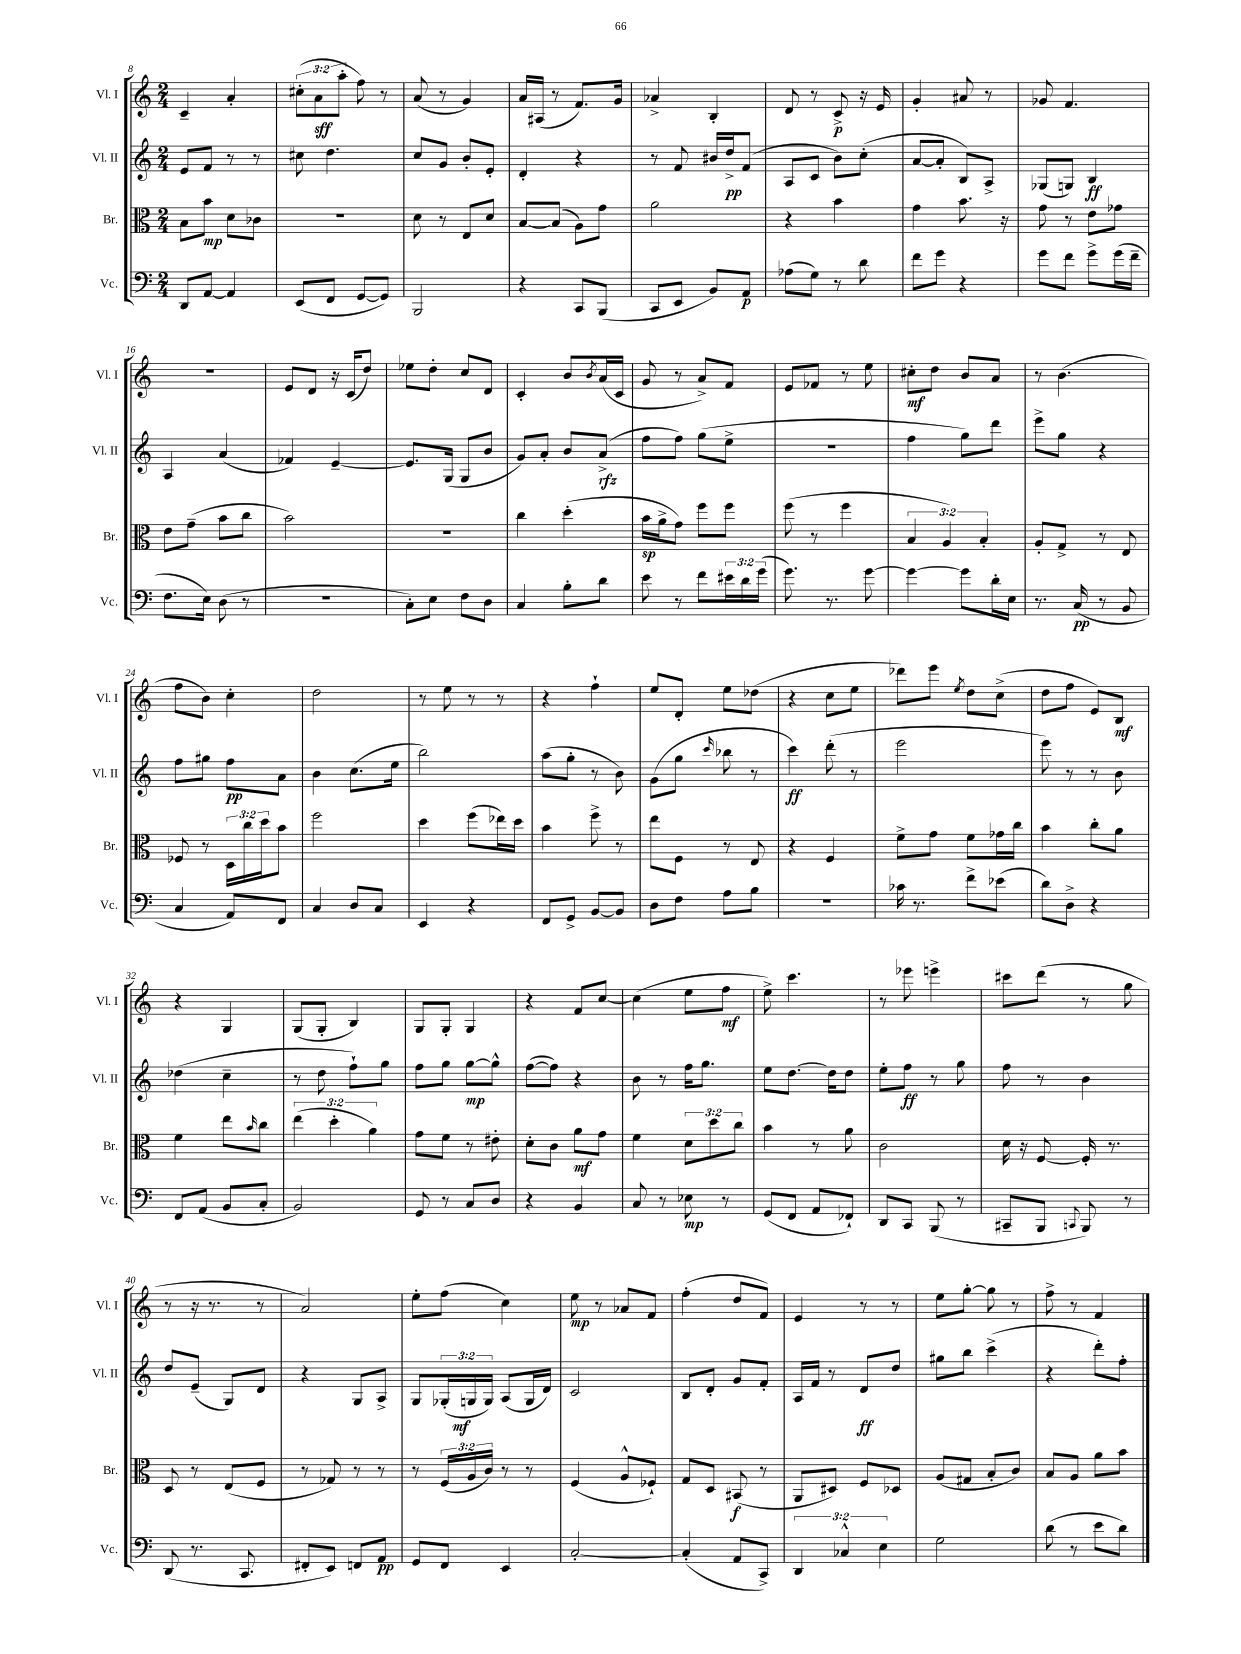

**kern	**dynam	**kern	**dynam	**kern	**dynam	**kern	**dynam
*part4	*part4	*part3	*part3	*part2	*part2	*part1	*part1
*staff4	*staff4	*staff3	*staff3	*staff2	*staff2	*staff1	*staff1
*I"Vc.	*	*I"Br.	*	*I"Vl. II	*	*I"Vl. I	*
*I'Vc.	*	*I'Br.	*	*I'Vl. II	*	*I'Vl. I	*
*clefF4	*	*clefC3	*	*clefG2	*	*clefG2	*
*k[]	*	*k[]	*	*k[]	*	*k[]	*
*M2/4	*	*M2/4	*	*M2/4	*	*M2/4	*
=8	=8	=8	=8	=8	=8	=8	=8
8DD/L	.	8B\L	.	8e/L	.	4c~/	.
[8AA/J	.	8b\J	mp	8f/J	.	.	.
4AA/]	.	8d\L	.	8r	.	4a'/	.
.	.	8c-X\J	.	8r	.	.	.
=9	=9	=9	=9	=9	=9	=9	=9
(8EE/L	.	2r	.	8cc#X\	.	(12cc#X'\L	.
.	.	.	.	.	.	12a\	sff
8FF/J	.	.	.	4.dd\	.	.	.
.	.	.	.	.	.	12aa'\J	.
[8GG/L	.	.	.	.	.	8ff\)	.
8GG/J])	.	.	.	.	.	8r	.
=10	=10	=10	=10	=10	=10	=10	=10
2BBB/	.	8d\	.	8cc/L	.	(8a/	.
.	.	8r	.	8g/J	.	8r	.
.	.	8E/L	.	8b'/L	.	4g/)	.
.	.	8d/J	.	8e'/J	.	.	.
=11	=11	=11	=11	=11	=11	=11	=11
4r	.	[8B/L	.	4d'/	.	16a/LL	.
.	.	.	.	.	.	(16A#X/JJ	.
.	.	(8B/J]	.	.	.	8r	.
8CC/L	.	8A\L)	.	4r	.	8.f/L)	.
(8BBB/J	.	8g\J	.	.	.	.	.
.	.	.	.	.	.	16g/Jk	.
=12	=12	=12	=12	=12	=12	=12	=12
8CC/L	.	2a\	.	8r	.	4a-X^/	.
8EE/J	.	.	.	8f/	.	.	.
8BB/L)	.	.	.	16b#X/LL	.	4B'/	.
.	.	.	.	16dd^/J	pp	.	.
8AA/J	p	.	.	(8f/J	.	.	.
=13	=13	=13	=13	=13	=13	=13	=13
(8A-X\L	.	4r	.	8A/L	.	8d/	.
8G\J)	.	.	.	8c/J	.	8r	.
8r	.	4b\	.	8b\L)	.	8c^/	p
8d\	.	.	.	(8cc'\J	.	16r	.
.	.	.	.	.	.	16e/	.
=14	=14	=14	=14	=14	=14	=14	=14
8f\L	.	4g\	.	[8a/L	.	4g'/	.
8g\J	.	.	.	8a'/J]	.	.	.
4r	.	8.b\	.	8B/L)	.	8a#X/	.
.	.	.	.	8A^/J	.	8r	.
.	.	16r	.	.	.	.	.
=15	=15	=15	=15	=15	=15	=15	=15
8g\L	.	8g\	.	(8G-X/L	.	8g-X/	.
8f\J	.	8r	.	8Gn/J)	.	4.f/	.
8g^\L	.	8e\L	.	4B/	ff	.	.
(16g\L	.	8g-X\J	.	.	.	.	.
16f~\JJ	.	.	.	.	.	.	.
!!LO:LB:g=z
=16	=16	=16	=16	=16	=16	=16	=16
8.F\L	.	8e\L	.	4A/	.	2r	.
.	.	(8g~\J	.	.	.	.	.
16E\Jk)	.	.	.	.	.	.	.
(8D\	.	8b\L	.	(4a/	.	.	.
8r	.	8cc\J	.	.	.	.	.
=17	=17	=17	=17	=17	=17	=17	=17
2r	.	2b\)	.	4f-X/)	.	8e/L	.
.	.	.	.	.	.	8d/J	.
.	.	.	.	[4e~/	.	16r	.
.	.	.	.	.	.	(16c/KL	.
.	.	.	.	.	.	8dd/J)	.
=18	=18	=18	=18	=18	=18	=18	=18
8C'\L)	.	2r	.	8.e/L]	.	8ee-X\L	.
8E\J	.	.	.	.	.	8dd'\J	.
.	.	.	.	(16G/Jk	.	.	.
8F\L	.	.	.	8G/L	.	8cc/L	.
8D\J	.	.	.	8b/J	.	8d/J	.
=19	=19	=19	=19	=19	=19	=19	=19
4C/	.	4cc\	.	8g/L)	.	4c'/	.
.	.	.	.	8a'/J	.	.	.
8B'\L	.	(4dd'\	.	8b/L	.	8b/L	.
.	.	.	.	.	.	8qb/	.
8d\J	.	.	.	(8a^/J	rfz	(16a/L	.
.	.	.	.	.	.	16c/JJ	.
=20	=20	=20	=20	=20	=20	=20	=20
8e\	.	16b\LL	sp	8ff\L	.	8g/	.
.	.	16a^\J	.	.	.	.	.
8r	.	8g\J)	.	8ff\J)	.	8r	.
8f\L	.	8ff\L	.	(8gg\L	.	8a^/L)	.
24e#X\L	.	8ff\J	.	8ee^\J	.	8f/J	.
24d\	.	.	.	.	.	.	.
(24g\JJ	.	.	.	.	.	.	.
=21	=21	=21	=21	=21	=21	=21	=21
8.g\)	.	(8ff\	.	2r	.	8e/L	.
.	.	8r	.	.	.	8f-X/J	.
8.r	.	.	.	.	.	.	.
.	.	4ff\	.	.	.	8r	.
[8g\	.	.	.	.	.	8ee\	.
=22	=22	=22	=22	=22	=22	=22	=22
4g\_	.	6B/	.	4ff\	.	8cc#X'\L	mf
.	.	.	.	.	.	8dd\J	.
.	.	6A/)	.	.	.	.	.
8g\L]	.	.	.	8gg\L)	.	8b/L	.
.	.	6B'/	.	.	.	.	.
16d'\L	.	.	.	8ddd\J	.	8a/J	.
16E\JJ	.	.	.	.	.	.	.
=23	=23	=23	=23	=23	=23	=23	=23
8.r	.	8A'/L	.	8eee^\L	.	8r	.
.	.	8G^/J	.	8gg\J	.	(4.b\	.
(16C/	pp	.	.	.	.	.	.
8r	.	8r	.	4r	.	.	.
8BB/	.	8E/	.	.	.	.	.
!!LO:LB:g=z
=24	=24	=24	=24	=24	=24	=24	=24
4C/	.	8F-X/	.	8ff\L	.	8ff\L	.
.	.	8r	.	8gg#X\J	.	8b\J)	.
8AA/L)	.	24D\LL	.	8ff\L	pp	4cc'\	.
.	.	24cc\	.	.	.	.	.
.	.	24dd\J	.	.	.	.	.
8FF/J	.	8b\J	.	8a\J	.	.	.
=25	=25	=25	=25	=25	=25	=25	=25
4C/	.	2ff\	.	4b\	.	2dd\	.
8D/L	.	.	.	(8.cc\L	.	.	.
8C/J	.	.	.	.	.	.	.
.	.	.	.	16ee\Jk	.	.	.
=26	=26	=26	=26	=26	=26	=26	=26
4EE/	.	4dd\	.	2bb\)	.	8r	.
.	.	.	.	.	.	8ee\	.
4r	.	(8ff\L	.	.	.	8r	.
.	.	16ee-X\L)	.	.	.	8r	.
.	.	16dd\JJ	.	.	.	.	.
=27	=27	=27	=27	=27	=27	=27	=27
8FF/L	.	4b\	.	(8aa\L	.	4r	.
8GG^/J	.	.	.	8gg'\J	.	.	.
[8BB/L	.	8ff^\	.	8r	.	4ff`\	.
8BB/J]	.	8r	.	8b\)	.	.	.
=28	=28	=28	=28	=28	=28	=28	=28
8D\L	.	8ee\L	.	(8g\L	.	8ee/L	.
8F\J	.	8F\J	.	8gg\J	.	8d'/J	.
.	.	.	.	16qqccc/	.	.	.
8A\L	.	8r	.	8bb-X\	.	8ee\L	.
8B\J	.	8E/	.	8r	.	(8dd-X\J	.
=29	=29	=29	=29	=29	=29	=29	=29
2r	.	4r	.	4ccc\)	ff	4r	.
.	.	4F/	.	(8ddd'\	.	8cc\L	.
.	.	.	.	8r	.	8ee\J	.
=30	=30	=30	=30	=30	=30	=30	=30
16c-X\	.	8f^\L	.	2eee\	.	8ddd-X\L)	.
8.r	.	.	.	.	.	.	.
.	.	8g\J	.	.	.	8eee\J	.
.	.	.	.	.	.	8qee/	.
8f^\L	.	8f\L	.	.	.	8dd\L	.
(8e-X\J	.	16g-X\L	.	.	.	(8cc^\J	.
.	.	16cc\JJ	.	.	.	.	.
=31	=31	=31	=31	=31	=31	=31	=31
8d\L)	.	4b\	.	8eee\)	.	8dd\L	.
8D^\J	.	.	.	8r	.	8ff\J	.
4r	.	8cc'\L	.	8r	.	8e/L)	.
.	.	8a\J	.	8b\	.	8B/J	mf
!!LO:LB:g=z
=32	=32	=32	=32	=32	=32	=32	=32
8FF/L	.	4f\	.	(4dd-X\	.	4r	.
(8AA/J	.	.	.	.	.	.	.
8BB/L	.	8ee\L	.	4cc~\	.	4G/	.
.	.	16qqb/	.	.	.	.	.
8C'/J	.	8cc\J	.	.	.	.	.
=33	=33	=33	=33	=33	=33	=33	=33
2BB/)	.	(6ee\	.	8r	.	(8G/L	.
.	.	.	.	8dd\	.	8G'/J	.
.	.	6dd'\	.	.	.	.	.
.	.	.	.	8ff`\L)	.	4B/)	.
.	.	6a\)	.	.	.	.	.
.	.	.	.	8gg\J	.	.	.
=34	=34	=34	=34	=34	=34	=34	=34
8GG/	.	8g\L	.	8ff\L	.	8G/L	.
8r	.	8f\J	.	8gg\J	.	8G'/J	.
8C/L	.	8r	.	[8gg\L	mp	4G/	.
8D/J	.	8e#X'\	.	8gg^^\J]	.	.	.
=35	=35	=35	=35	=35	=35	=35	=35
4r	.	8d'\L	.	([8ff\L	.	4r	.
.	.	8c\J	.	8ff\J])	.	.	.
4BB/	.	8a\L	mf	4r	.	8f/L	.
.	.	8g\J	.	.	.	[8cc/J	.
=36	=36	=36	=36	=36	=36	=36	=36
8C/	.	4f\	.	8b\	.	(4cc\]	.
8r	.	.	.	8r	.	.	.
8E-X\	mp	12d\L	.	16ff\KL	.	8ee\L	.
.	.	.	.	8.gg\J	.	.	.
.	.	12dd\	.	.	.	.	.
8r	.	.	.	.	.	8ff\J	mf
.	.	12cc\J	.	.	.	.	.
=37	=37	=37	=37	=37	=37	=37	=37
(8GG/L	.	4b\	.	8ee\L	.	8ee^\)	.
8FF/J	.	.	.	[8.dd\J	.	4.ccc\	.
8AA/L	.	8r	.	.	.	.	.
.	.	.	.	16dd\KL]	.	.	.
8FF-X`/J)	.	8a\	.	8dd\J	.	.	.
=38	=38	=38	=38	=38	=38	=38	=38
8DD/L	.	2c\	.	8ee'\L	.	8r	.
8CC/J	.	.	.	8ff\J	ff	8eee-X\	.
(8BBB/	.	.	.	8r	.	4eeen^\	.
8r	.	.	.	8gg\	.	.	.
=39	=39	=39	=39	=39	=39	=39	=39
8CC#X~/L	.	16d\	.	8ff\	.	8ccc#X\L	.
.	.	16r	.	.	.	.	.
8BBB/J	.	[8F/	.	8r	.	(8ddd\J	.
8qqCCn/	.	.	.	.	.	.	.
8BBB/)	.	16F'/]	.	4b\	.	8r	.
.	.	8.r	.	.	.	.	.
8r	.	.	.	.	.	8gg\	.
!!LO:LB:g=z
=40	=40	=40	=40	=40	=40	=40	=40
(8DD/	.	8D/	.	8dd/L	.	8r	.
8.r	.	8r	.	(8e~/J	.	16r	.
.	.	.	.	.	.	8.r	.
.	.	(8E/L	.	8G/L)	.	.	.
8.CC/	.	.	.	.	.	.	.
.	.	8F/J	.	8d/J	.	8r	.
=41	=41	=41	=41	=41	=41	=41	=41
8FF#X'/L	.	8r	.	4r	.	2a/)	.
8EE/J)	.	8G-X/)	.	.	.	.	.
8FFn/L	.	8r	.	8G/L	.	.	.
8AA/J	pp	8r	.	8A^/J	.	.	.
=42	=42	=42	=42	=42	=42	=42	=42
8GG/L	.	8r	.	8G/L	.	8ee'\L	.
8FF/J	.	(24F/LL	.	(24G-X'/L	.	(8ff\J	.
.	.	24A/	.	24Gn/	mf	.	.
.	.	24c/JJ)	.	24G/JJ)	.	.	.
4EE/	.	8r	.	(8A/L	.	4cc\)	.
.	.	8r	.	16G/L	.	.	.
.	.	.	.	16d/JJ)	.	.	.
=43	=43	=43	=43	=43	=43	=43	=43
[2C'/	.	(4F/	.	2c/	.	8ee\	mp
.	.	.	.	.	.	8r	.
.	.	8A^^/L	.	.	.	8a-X/L	.
.	.	8F-X`/J)	.	.	.	8f/J	.
=44	=44	=44	=44	=44	=44	=44	=44
(4C'/]	.	8G/L	.	8B/L	.	(4ff'\	.
.	.	8D/J	.	8d'/J	.	.	.
8AA/L	.	(8BB#X/	f	8g/L	.	8dd/L	.
8CC^/J)	.	8r	.	8f'/J	.	8f/J)	.
=45	=45	=45	=45	=45	=45	=45	=45
6DD/	.	8AA/L	.	16A/LL	.	4e/	.
.	.	.	.	16f/JJ	.	.	.
.	.	8D#X/J)	.	8r	.	.	.
6C-X^^/	.	.	.	.	.	.	.
.	.	8F/L	.	8d/L	ff	8r	.
6E\	.	.	.	.	.	.	.
.	.	8D-X/J	.	8dd/J	.	8r	.
=46	=46	=46	=46	=46	=46	=46	=46
2G\	.	(8A/L	.	8gg#X\L	.	8ee\L	.
.	.	8G#X/J	.	8bb\J	.	[8gg'\J	.
.	.	8B'/L	.	(4ccc^\	.	8gg\]	.
.	.	8c/J)	.	.	.	8r	.
=47	=47	=47	=47	=47	=47	=47	=47
(8d\	.	8B/L	.	4r	.	8ff^\	.
8r	.	8A/J	.	.	.	8r	.
8e\L	.	8a\L	.	8ddd'\L)	.	4f/	.
8d\J)	.	8b\J	.	8ff'\J	.	.	.
==	==	==	==	==	==	==	==
*-	*-	*-	*-	*-	*-	*-	*-
